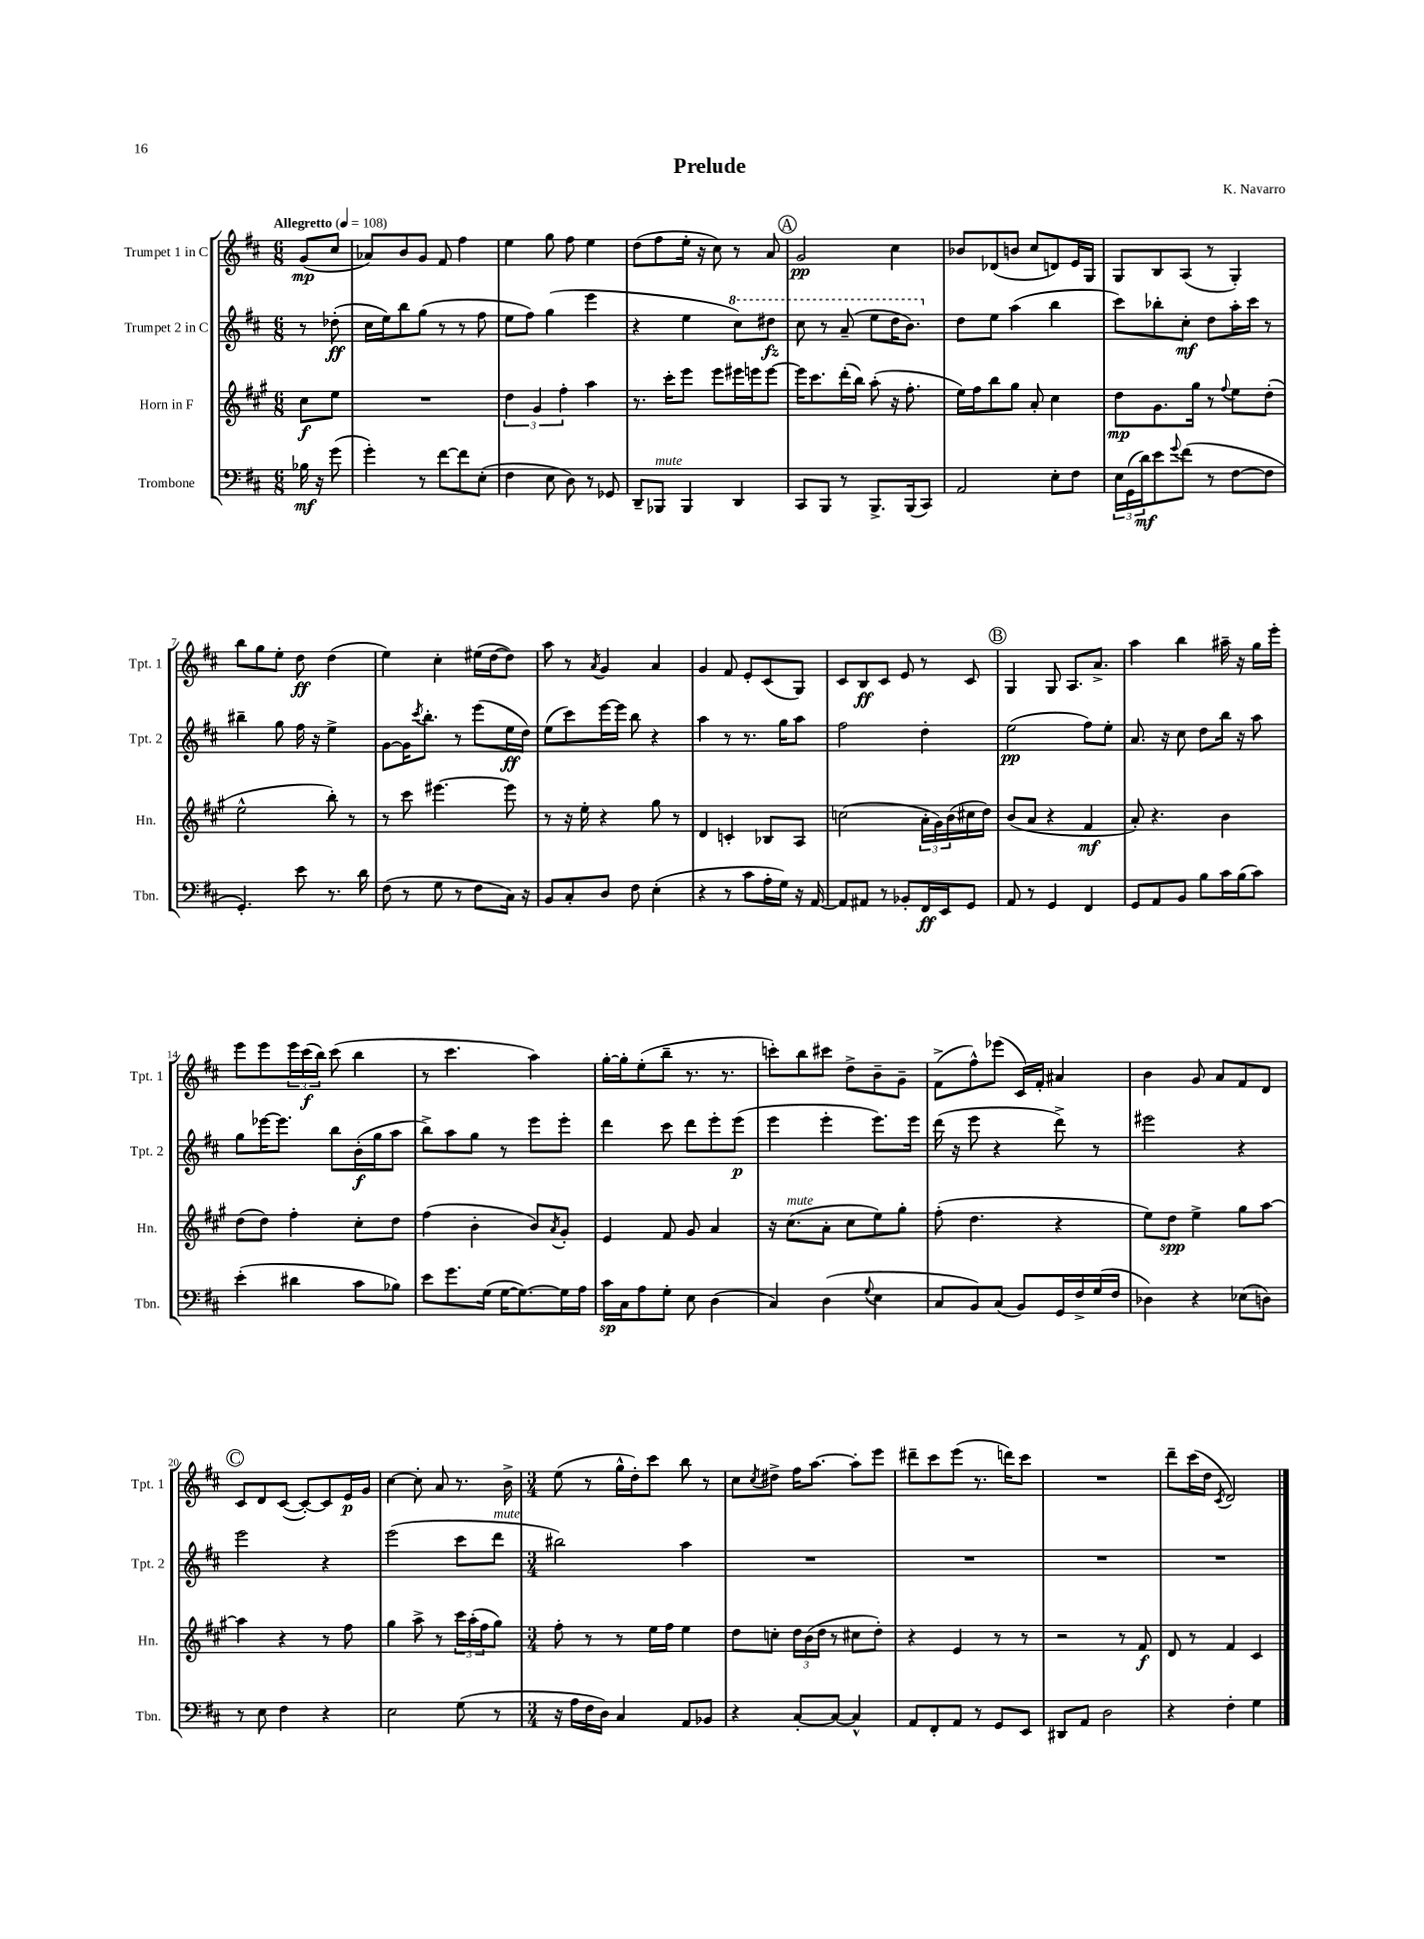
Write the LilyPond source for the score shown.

\header { title = "Prelude" composer = "K. Navarro" }
<<
\new StaffGroup <<
\new Staff = "s0" \with { instrumentName = "Trumpet 1 in C" shortInstrumentName = "Tpt. 1" } {
    \clef treble \key d \major \numericTimeSignature \time 6/8 \partial 4 \tempo "Allegretto" 4 = 108
    g'8\mp( cis''8 |
    aes'8) b'8 g'8 fis'8 fis''4 |
    e''4 g''8 fis''8 e''4 |
    d''8( fis''8 e''16-. r16 cis''8) r8 a'8 |
    \mark \markup { \circle "A" } g'2\pp cis''4 |
    bes'8 des'8( b'8 cis''8 d'8) e'16 g16 |
    g8 b8 a8( r8 g4-.) |
    b''8 g''8 e''8-. d''8\ff d''4( |
    e''4) cis''4-. eis''16( d''16~ d''8) |
    a''8 r8 \acciaccatura { a'8 } g'4 a'4 |
    g'4 fis'8 e'8-. cis'8( g8) |
    cis'8 b8\ff cis'8 e'8 r8 cis'8 |
    \mark \markup { \circle "B" } g4 g8 a8. a'8.-> |
    a''4 b''4 ais''16-- r16 g''16 e'''16-. |
    e'''8 e'''8 \tuplet 3/2 { e'''16 cis'''16\f( b''16) } cis'''8( b''4 |
    r8 cis'''4. a''4) |
    g''16~-. g''16-. e''8-.( b''8-- r8. r8. |
    c'''8-.) b''8 cis'''8 d''8-> b'8-- g'8-- |
    fis'8->( fis''8-^) ees'''8( cis'16) fis'16-. ais'4 |
    b'4 g'8 a'8 fis'8 d'8 |
    \mark \markup { \circle "C" } cis'8 d'8 cis'8~( cis'8~-.) cis'8 e'16\p g'16 |
    cis''4~ cis''8-. a'8 r8. b'16-> |
    \numericTimeSignature \time 3/4 e''8( r8 g''16-^ d''16-.) cis'''8 b''8 r8 |
    cis''8 \acciaccatura { cis''8 } dis''8-> fis''16 a''8.~ a''8-. e'''8 |
    dis'''8-- cis'''8 e'''8( r8. d'''16) cis'''8 |
    R2. |
    d'''8-- cis'''16( d''16 \acciaccatura { cis'8 } d'2) \bar "|." |
}
\new Staff = "s1" \with { instrumentName = "Trumpet 2 in C" shortInstrumentName = "Tpt. 2" } {
    \clef treble \key d \major \numericTimeSignature \time 6/8 \partial 4
    r8 des''8-.\ff( |
    cis''16 e''16) b''8 g''8( r8 r8 fis''8 |
    e''8 fis''8) g''4( e'''4 |
    r4 e''4 \ottava #1 cis'''8) dis'''8\fz |
    \mark \markup { \circle "A" } cis'''8 r8 a''8--( e'''8 d'''16 b''8.) \ottava #0 |
    d''8 e''8 a''4( b''4 |
    cis'''8) bes''8-. cis''8-.\mf d''8 a''16-. cis'''16 r8 |
    bis''4-- g''8 fis''16 r16 e''4-> |
    g'8~ g'16 \acciaccatura { cis'''8 } b''8.-. r8 e'''8( e''16\ff d''16) |
    e''8( cis'''8) e'''16~ e'''16 b''8 r4 |
    a''4 r8 r8. g''16 a''8 |
    fis''2 d''4-. |
    \mark \markup { \circle "B" } e''2\pp( fis''8) e''8-. |
    a'8. r16 cis''8 d''8 b''16 r16 a''8 |
    g''8 ees'''16~ ees'''8. b''8 b'16-.\f( g''16 a''8 |
    b''8->) a''8 g''8 r8 e'''8 e'''8-. |
    d'''4 cis'''8 d'''8 e'''8-. e'''8\p( |
    e'''4 e'''4-. e'''8.) e'''16 |
    d'''16( r16 e'''8 r4 d'''8->) r8 |
    eis'''2 r4 |
    \mark \markup { \circle "C" } e'''2 r4 |
    e'''2( cis'''8 d'''8^\markup { \italic "mute" } |
    \numericTimeSignature \time 3/4 bis''2) a''4 |
    R2. |
    R2. |
    R2. |
    R2. \bar "|." |
}
\new Staff = "s2" \with { instrumentName = "Horn in F" shortInstrumentName = "Hn." } {
    \clef treble \key a \major \numericTimeSignature \time 6/8 \partial 4
    cis''8\f e''8 |
    R2. |
    \tuplet 3/2 { d''4 gis'4 fis''4-. } a''4 |
    r8. cis'''16-. e'''8 e'''8 eis'''16 e'''16 e'''8~ |
    \mark \markup { \circle "A" } e'''16 cis'''8. d'''16-.( b''16) a''8-.( r16 fis''8.-. |
    e''16) fis''16 b''8 gis''8 a'8-. cis''4 |
    d''8\mp gis'8. gis''16 r8 \appoggiatura { fis''8 } e''8 d''8-.( |
    e''2-^ b''8-.) r8 |
    r8 cis'''8 eis'''4.~ eis'''8 |
    r8 r16 e''16-. r4 gis''8 r8 |
    d'4 c'4-. bes8 a8 |
    c''2( \tuplet 3/2 { a'16-. gis'16) b'16( } cis''16 d''16) |
    \mark \markup { \circle "B" } b'8( a'8 r4 fis'4\mf |
    a'8-.) r4. b'4 |
    d''8( d''8) fis''4-. cis''8-. d''8 |
    fis''4( b'4-. b'8) \acciaccatura { a'8 } gis'8-. |
    e'4 fis'8 gis'8 a'4 |
    r16 cis''8.^\markup { \italic "mute" }( a'8-. cis''8 e''8) gis''8-. |
    fis''8-.( d''4. r4 |
    e''8) d''8\spp e''4-> gis''8 a''8~ |
    \mark \markup { \circle "C" } a''4 r4 r8 fis''8 |
    gis''4 a''8-> r8 \tuplet 3/2 { cis'''16 a''16-.( fis''16 } gis''8) |
    \numericTimeSignature \time 3/4 fis''8-. r8 r8 e''16 fis''16 e''4 |
    d''8 c''8-. \tuplet 3/2 { d''16 b'16( d''16 } r8 cis''8 d''8-.) |
    r4 e'4 r8 r8 |
    r2 r8 fis'8\f |
    d'8 r8 fis'4 cis'4 \bar "|." |
}
\new Staff = "s3" \with { instrumentName = "Trombone" shortInstrumentName = "Tbn." } {
    \clef bass \key d \major \numericTimeSignature \time 6/8 \partial 4
    bes16\mf r16 g'8( |
    g'4-.) r8 fis'8~ fis'8 e8-.( |
    fis4 e8 d8) r8 ges,8 |
    d,8-- bes,,8^\markup { \italic "mute" } bes,,4 d,4 |
    \mark \markup { \circle "A" } cis,8 b,,8 r8 b,,8.-> b,,16( cis,8) |
    a,2 e8-. fis8 |
    \tuplet 3/2 { e16 g,16( d'16\mf) } e'8 \appoggiatura { g'8 } fis'8( r8 fis8~ fis8 |
    g,4.-.) e'8 r8. d'16 |
    fis8( r8 g8 r8 fis8 cis16) r16 |
    b,8 cis8-. d8 fis8 e4-.( |
    r4 r8 cis'8 a16-. g16) r16 a,16~ |
    a,8 ais,8 r8 bes,8-. fis,16\ff e,16 g,8 |
    \mark \markup { \circle "B" } a,8 r8 g,4 fis,4 |
    g,8 a,8 b,8 b8 cis'16 b16( cis'8) |
    e'4-.( dis'4 cis'8 bes8) |
    e'8 g'8. g16( g16~ g8.~) g16 a16 |
    cis'16\sp cis16 a8 g8-. e8 d4( |
    cis4) d4( \appoggiatura { g8 } e4 |
    cis8 b,8) cis8( b,8) g,16 fis16-> g16( fis16 |
    des4) r4 ees8( d8) |
    \mark \markup { \circle "C" } r8 e8 fis4 r4 |
    e2 g8( r8 |
    \numericTimeSignature \time 3/4 r16 a16 fis16 d16) cis4 a,8 bes,8 |
    r4 cis8~-. cis8~ cis4-^ |
    a,8 fis,8-. a,8 r8 g,8 e,8 |
    dis,8 a,8 d2 |
    r4 fis4-. g4 \bar "|." |
}
>>
>>
